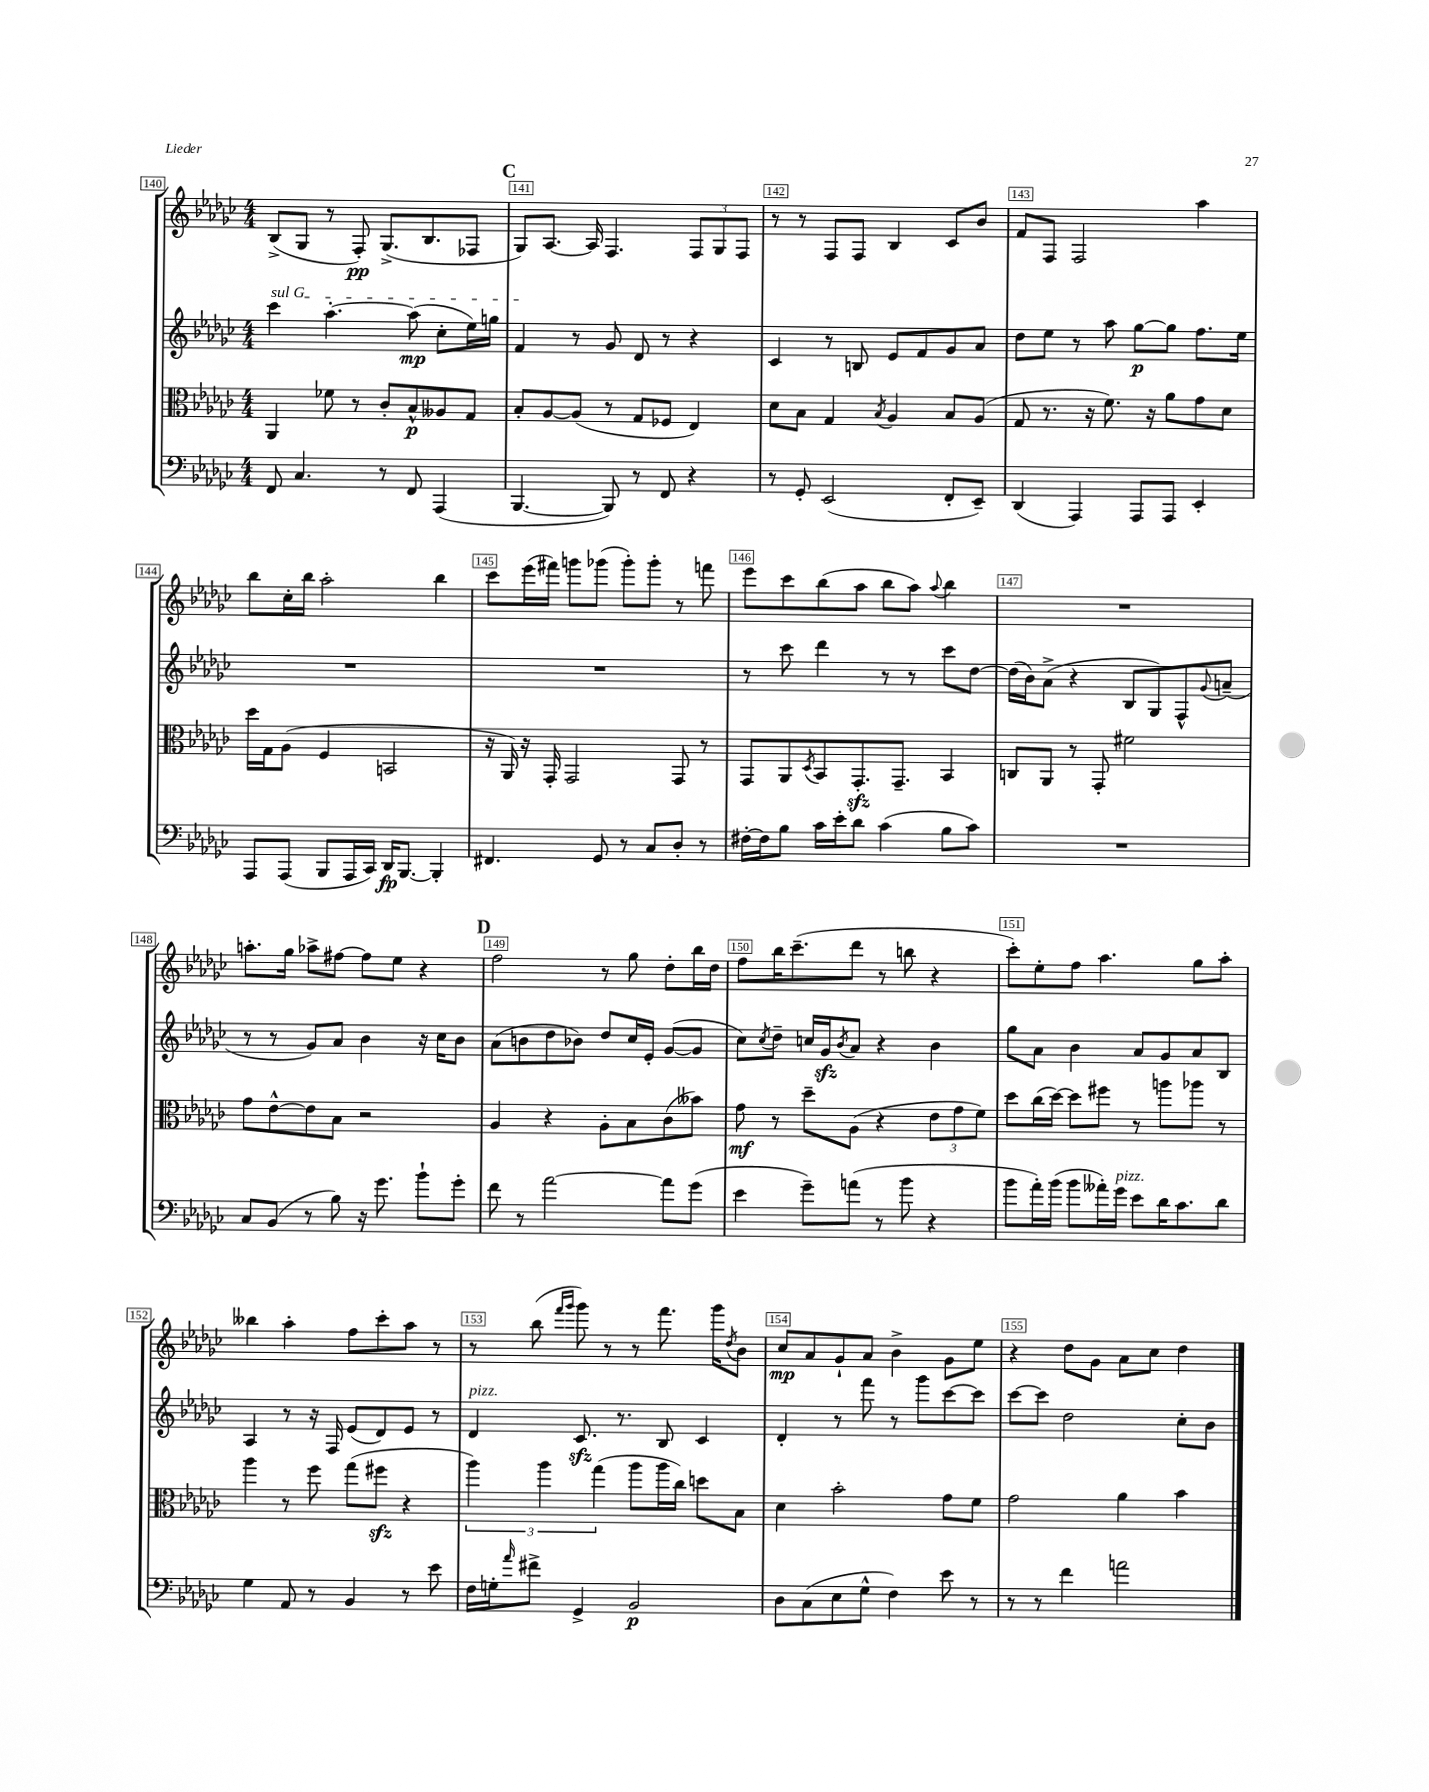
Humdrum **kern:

**kern	**kern	**kern	**kern
*staff4	*staff3	*staff2	*staff1
*clefF4	*clefC3	*clefG2	*clefG2
*k[b-e-a-d-g-c-]	*k[b-e-a-d-g-c-]	*k[b-e-a-d-g-c-]	*k[b-e-a-d-g-c-]
*M4/4	*M4/4	*M4/4	*M4/4
8FF	4AA-	4ccc-	(8B-^
4.C-	.	.	8G-
.	8f-	[4.aa-'	8r
.	8r	.	8F')
8r	8c-'	.	(8.G-^
8FF	8B-^^	(8aa-]	.
.	.	.	8.B-
(4AAA-	8A--	8cc-'	.
.	8G-	16ee-)	8F-
.	.	16gg	.
=	=	=	=
[4.BBB-	8B-'	4f	8G-)
.	[8A-	.	[8.A-
.	(8A-]	8r	.
.	.	.	16A-]
8BBB-])	8r	8g-	4.F
8r	8G-	8d-	.
8FF	8F-	8r	.
4r	4E-)	4r	12F
.	.	.	12G-
.	.	.	12F
=	=	=	=
8r	8d-	4c-	8r
8GG-'	8B-	.	8r
(2EE-	4G-	8r	8F
.	.	8B	8F
.	8qB-	.	.
.	4A-	8e-	4B-
.	.	8f	.
8FF'	8B-	8g-	8c-
8EE-~)	(8A-	8a-	8b-
=	=	=	=
(4DD-	8G-	8dd-	8f
.	8.r	8ee-	8F
4AAA-)	.	8r	2F
.	16r	.	.
.	8.f)	8aa-	.
8AAA-	.	[8gg-	.
.	16r	.	.
8AAA-	8a-	8gg-]	.
4EE-'	8g-	8.ff	4aa-
.	8d-	.	.
.	.	16ee-	.
=	=	=	=
8AAA-	16dd-	1r	8bb-
.	16G-	.	.
(8AAA-	(8A-	.	16cc-'
.	.	.	16bb-
8BBB-	4F	.	2aa-'
16AAA-	.	.	.
16CC-)	.	.	.
16DD-	2BB	.	.
[8.BBB-	.	.	.
4BBB-']	.	.	4bb-
=	=	=	=
4.FF#	16r	1r	8ccc-
.	16AA-)	.	.
.	16r	.	(16eee-
.	16GG-'	.	16fff#)
.	2GG-	.	8ggg
8GG-	.	.	(8ggg-
8r	.	.	8ggg-')
8C-	.	.	8ggg-'
8D-'	8GG-	.	8r
8r	8r	.	8fff
=	=	=	=
[16F#'	8GG-	8r	8eee-
16F#]	.	.	.
8B-	8AA-	8ccc-	8ccc-
.	8qD-	.	.
16c-	8BB-	4ddd-	(8bb-
16e-'	.	.	.
8d-	8.GG-'	.	8aa-
(4c-	.	8r	8bb-
.	8.GG-~	.	.
.	.	8r	8aa-)
.	.	.	8qqaa-
8B-	4BB-	8ccc-	4bb-
8c-)	.	[8dd-	.
=	=	=	=
1r	8C	(16dd-]	1r
.	.	16b-)	.
.	8AA-	(8a-^	.
.	8r	4r	.
.	8GG-'	.	.
.	2f#	8B-	.
.	.	8G-)	.
.	.	8F^^	.
.	.	8qqg-	.
.	.	(8a~	.
=	=	=	=
8C-	8g-	8r	8.aa'
(8BB-	[8e-^^	8r	.
.	.	.	16gg-
8r	8e-]	8g-)	8aa-^
8B-)	8B-	8a-	[8ff#
16r	2r	4b-	8ff#]
8.g-	.	.	.
.	.	.	8ee-
8b-`	.	16r	4r
.	.	16cc-	.
8g-'	.	8b-	.
=	=	=	=
8f	4A-	(8a-	2ff
8r	.	8b	.
[2a-	4r	8dd-	.
.	.	8b-)	.
.	8A-'	8dd-	8r
.	8B-	16cc-	8gg-
.	.	16e-'	.
8a-]	(8c-	([8g-	8dd-'
(8g-	8b--)	8g-]	16bb-
.	.	.	16dd-
=	=	=	=
4e-	8g-	8cc-)	8ff
.	.	8qcc-	.
.	8r	8dd-~	16bb-
.	.	.	(8.ccc-~
8g-~)	8dd-~	16cc	.
.	.	16g-	.
.	.	8qb-	.
(8a	(8A-	8a-	8ddd-
8r	4r	4r	8r
8b-	.	.	8bb
4r	12e-	4b-	4r
.	12g-	.	.
.	12f)	.	.
=	=	=	=
8b-	8dd-	8gg-	8ccc-')
16a-')	(16cc-	8a-	8ee-'
(16b-	[16dd-)	.	.
8b-	8dd-]	4b-	8ff
16a--')	8ff#	.	4.aa-
16g-	.	.	.
8e-	8r	8a-	.
16d-	8aa	8g-	.
8.c-	.	.	.
.	8aa-	8a-	8gg-
8d-	8r	8B-	8aa-'
=	=	=	=
4G-	4aa-	4A-	4bb--
8AA-	8r	8r	4aa-'
8r	8ff	16r	.
.	.	16F	.
4BB-	(8gg-	(8e-	8ff
.	8ff#	8d-)	8ccc-'
8r	4r	8e-	8aa-
8e-	.	8r	8r
=	=	=	=
16F	6aa-)	4d-	8r
16G'	.	.	.
16qqa-	.	.	.
8f#^	.	.	(8bb-
.	6aa-	.	.
.	.	.	16qqfff
.	.	.	16qqggg-
4GG-^	.	8.c-	8ggg-)
.	(6gg-	.	.
.	.	.	8r
.	.	8.r	.
2BB-	8aa-	.	8r
.	16aa-	8B-	8.fff
.	16cc-)	.	.
.	8dd	4c-	.
.	.	.	16ggg-
.	.	.	8qdd-
.	8B-	.	8b-
=	=	=	=
8D-	4d-	4d-'	8cc-
(8C-	.	.	8a-
8E-	2b-'	8r	8g-`
8G-^^	.	8fff	8a-
4F)	.	8r	4b-^
.	.	8ggg-	.
8e-	8g-	[8ccc-	8g-
8r	8f	8ccc-]	8ee-
=	=	=	=
8r	2g-	[8ccc-	4r
8r	.	8ccc-]	.
4f	.	2dd-	8dd-
.	.	.	8g-
2a	4a-	.	8a-
.	.	.	8cc-
.	4b-	8cc-'	4dd-
.	.	8b-	.
==	==	==	==
*-	*-	*-	*-
